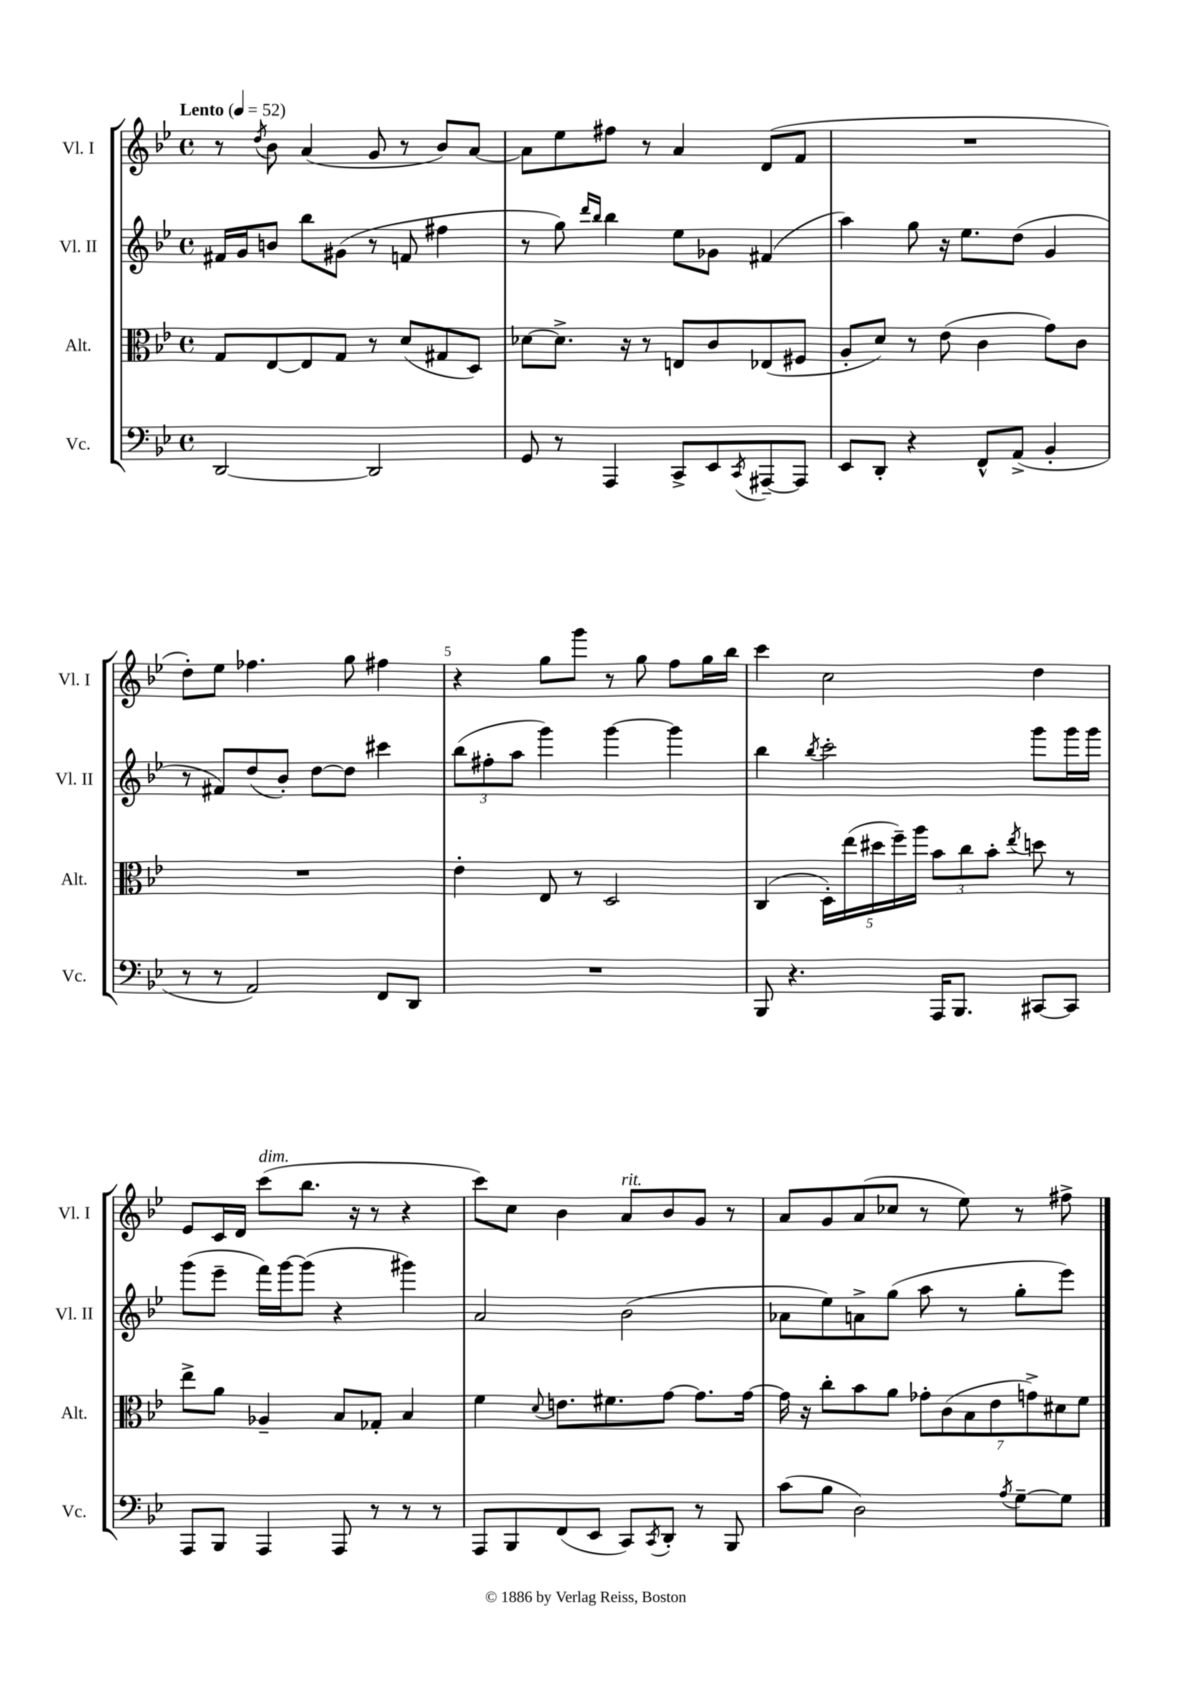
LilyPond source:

<<
\new StaffGroup <<
\new Staff = "s0" \with { instrumentName = "Vl. I" shortInstrumentName = "Vl. I" } {
    \clef treble \key bes \major \defaultTimeSignature \time 4/4 \tempo "Lento" 4 = 52
    r8 \acciaccatura { d''8 } bes'8 a'4( g'8 r8 bes'8) a'8~ |
    a'8 ees''8 fis''8 r8 a'4 d'8( f'8 |
    R1 |
    d''8-.) ees''8 fes''4. g''8 fis''4 |
    r4 g''8 g'''8 r8 g''8 f''8 g''16 bes''16 |
    c'''4 c''2 d''4 |
    ees'8 c'16 d'16 c'''8^\markup { \italic "dim." }( bes''8. r16 r8 r4 |
    c'''8) c''8 bes'4 a'8^\markup { \italic "rit." } bes'8 g'8 r8 |
    a'8 g'8 a'8( ces''8 r8 ees''8) r8 fis''8-> \bar "|." |
}
\new Staff = "s1" \with { instrumentName = "Vl. II" shortInstrumentName = "Vl. II" } {
    \clef treble \key bes \major \defaultTimeSignature \time 4/4
    fis'16 g'16 b'8 bes''8 gis'8( r8 f'8 fis''4 |
    r8 g''8) \grace { d'''16 bes''16 } bes''4 ees''8 ges'8 fis'4( |
    a''4) g''8 r16 ees''8. d''8( g'4 |
    r8 fis'8) d''8( bes'8-.) d''8~ d''8 cis'''4 |
    \tuplet 3/2 { bes''8( fis''8-. a''8 } g'''4) g'''4~ g'''4 |
    bes''4 \acciaccatura { bes''8 } c'''2-. g'''8 g'''16 g'''16 |
    g'''8( ees'''8-- f'''16) g'''16~ g'''8( r4 gis'''4) |
    a'2 bes'2( |
    aes'8 ees''8) a'8-> g''8( a''8 r8 g''8-. ees'''8) \bar "|." |
}
\new Staff = "s2" \with { instrumentName = "Alt." shortInstrumentName = "Alt." } {
    \clef alto \key bes \major \defaultTimeSignature \time 4/4
    g8 ees8~ ees8 g8 r8 d'8( gis8 d8) |
    des'8~ des'8.-> r16 r8 e8 c'8 ees8( fis8 |
    a8-. d'8) r8 ees'8( c'4 g'8) c'8 |
    R1 |
    ees'4-. ees8 r8 d2 |
    c4( \tuplet 5/4 { d16-.) ees''16( dis''16 f''16--) a''16 } \tuplet 3/2 { bes'8 c''8 bes'8-. } \acciaccatura { ees''8 } d''8 r8 |
    ees''8-> a'8 aes4-- bes8 ges8-. bes4 |
    f'4 \appoggiatura { d'8 } e'8. fis'8. g'8~ g'8. g'16~ |
    g'16 r16 c''8-. bes'8 a'8 \tuplet 7/4 { ges'8-. c'8( bes8 ees'8 g'8->) dis'8 f'8 } \bar "|." |
}
\new Staff = "s3" \with { instrumentName = "Vc." shortInstrumentName = "Vc." } {
    \clef bass \key bes \major \defaultTimeSignature \time 4/4
    d,2~ d,2 |
    g,8 r8 a,,4 c,8-> ees,8 \acciaccatura { c,8 } ais,,8~-- ais,,8 |
    ees,8 d,8-. r4 f,8-^ a,8->( bes,4-. |
    r8 r8 a,2) f,8 d,8 |
    R1 |
    bes,,8 r4. a,,16 bes,,8. cis,8~ cis,8 |
    a,,8 bes,,8 a,,4 a,,8 r8 r8 r8 |
    a,,8 bes,,8 f,8( ees,8 c,8) \acciaccatura { c,8 } d,8-. r8 bes,,8 |
    c'8( bes8 d2) \acciaccatura { a8 } g8~-- g8 \bar "|." |
}
>>
>>
\layout { \context { \Score \override BarNumber.break-visibility = ##(#f #t #t) barNumberVisibility = #(every-nth-bar-number-visible 5) } }
